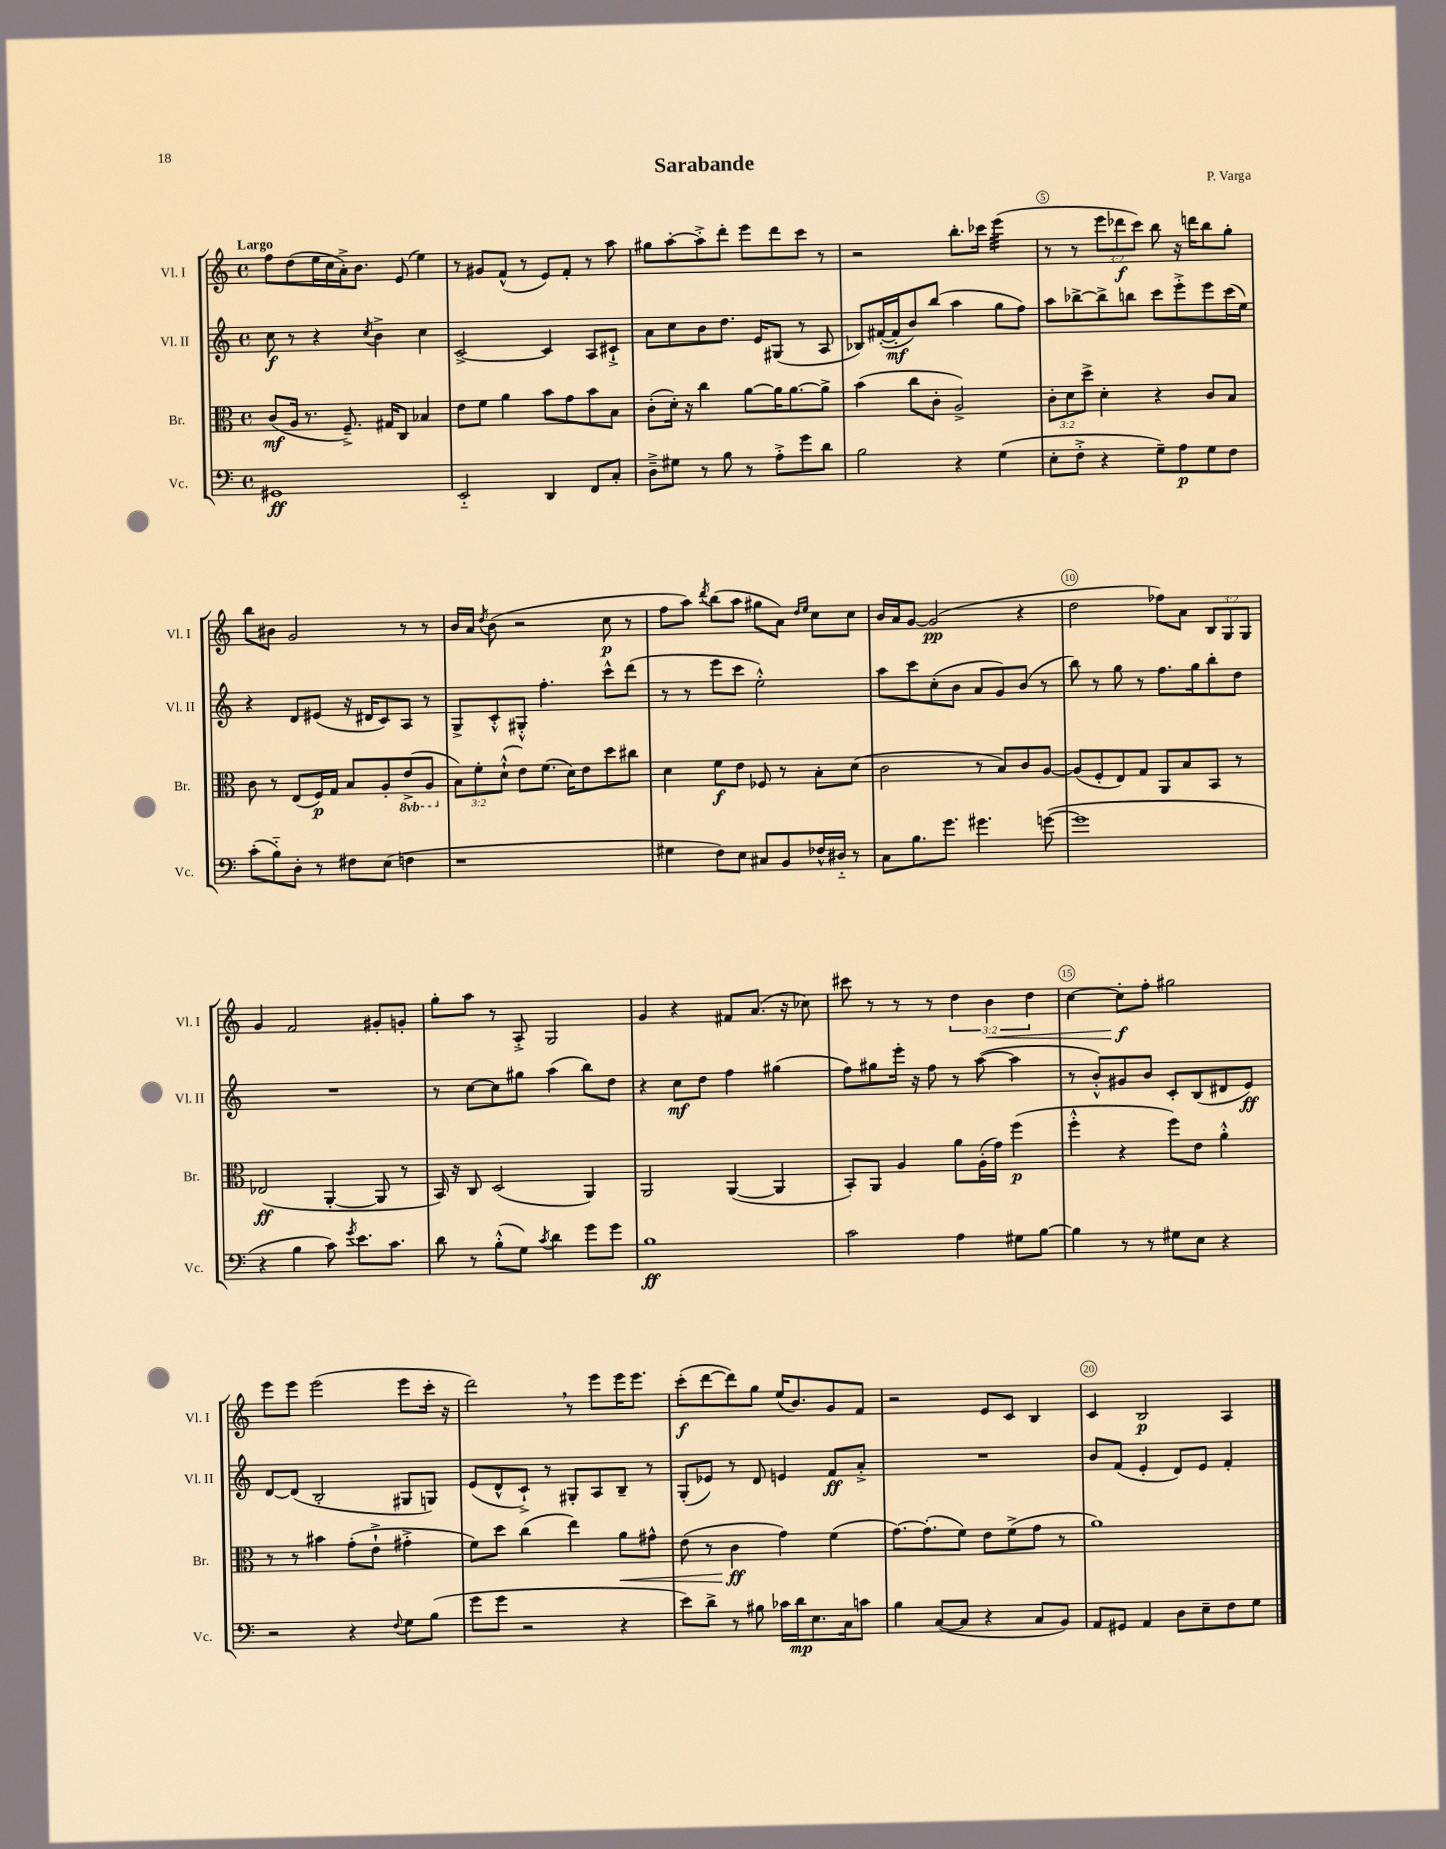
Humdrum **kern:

**kern	**kern	**kern	**kern
*staff4	*staff3	*staff2	*staff1
*clefF4	*clefC3	*clefG2	*clefG2
*k[]	*k[]	*k[]	*k[]
*M4/4	*M4/4	*M4/4	*M4/4
*met(c)	*met(c)	*met(c)	*met(c)
1GG#	(8c	8cc	8ff
.	16A	8r	(8dd
.	8.r	.	.
.	.	4r	16ee
.	.	.	16cc
.	8.F~^)	.	16a'^)
.	.	.	8.b
.	.	8qcc	.
.	.	4b^	.
.	16G#	.	.
.	8C	.	(8e
.	4B-	4cc	4ee)
=	=	=	=
2EE'~	8e	[2c^	8r
.	8f	.	8g#
.	4a	.	(8f^^
.	.	.	8r
4DD	8b	4c]	8e)
.	8g	.	8f'
8FF	8b	8A	8r
8C'	8B	8c#`^	8aa
=	=	=	=
8D~^	(8c'	8a	8gg#
8G#	16d')	8cc	[8aa'
.	16r	.	.
8r	4cc	8b	8aa'^]
8B	.	8.dd	8ddd'
8r	[8a	.	8eee
.	.	16e	.
8A'^	16a]	(8G#	8ddd
.	[8.a	.	.
8g	.	8r	8ccc
8d	8a^]	8A	8r
=	=	=	=
2B	(4b	8B-)	2r
.	.	([16f#'	.
.	.	16f#']	.
.	8cc	8b)	.
.	8c'	(8bb	.
4r	2A^)	4aa	8.bb'
.	.	.	16ccc-
(4G	.	8gg	(4eee
.	.	8ff)	.
=	=	=	=
8E'	12c'	8aa	8r
.	12d	.	.
8F'^	.	[8bb-^	8r
.	12dd^	.	.
4r	4d'	8bb-^]	12eee
.	.	.	12ddd-
.	.	8bb	.
.	.	.	12ccc)
8G~)	4r	8ccc	8bb
8A	.	8eee'^	16r
.	.	.	16ddd
8G	8c	8eee	8bb
8F	8B	(16ccc	8gg'
.	.	16ee)	.
=	=	=	=
(8c'	8c	4r	8bb
8B'~)	8r	.	8b#
8D'	(8E	8d	2g
8r	16F)	(8e#	.
.	16G	.	.
8F#	8B	16r	.
.	.	16d#	.
(8E	8A'	8c)	.
4F	(8E^	8A	8r
.	8AA	8r	8r
=	=	=	=
1r	12B)	8G^	16b
.	.	.	16a
.	12f'	.	.
.	.	.	8qdd
.	.	8c'^^	(8b
.	(12d`^^	.	.
.	8e)	8G#'^^	2r
.	(8.f	4.ff'	.
.	16d)	.	.
.	8e	.	.
.	8dd	8ccc^^	8cc
.	8cc#	(8ddd	8r
=	=	=	=
4G#	4d	8r	8ff
.	.	8r	8aa)
.	.	.	8qddd
8F)	8f	8eee	(8bb
8E	8e	8ccc	8aa
8C#	8F-	2ee'^^)	8gg#
8BB	8r	.	8a)
.	.	.	16qqdd
.	.	.	16qqee
16F-^^	8B'	.	8cc
16D#'~	.	.	.
8r	(8d	.	8cc
=	=	=	=
8C	2c	8aa	16b
.	.	.	16a
8.B	.	8ccc	[8g
.	.	(8cc'	(2g]
8.g	.	.	.
.	.	8b	.
4.g#	8r	8a	.
.	8B)	8g)	.
.	8c	(8b	4r
([8g	[8A	8r	.
=	=	=	=
1g]	(8A]	8bb)	2dd
.	8F'	8r	.
.	8E)	8gg	.
.	8G	8r	.
.	8AA	8.ff	8ff-)
.	8B	.	8a
.	.	16gg	.
.	8BB	8bb'	12B
.	.	.	12G
.	8r	8dd	.
.	.	.	12G
=	=	=	=
4r	(2E-	1r	4g
4B	.	.	2f
8c)	[4AA'	.	.
8qg	.	.	.
8.e	.	.	.
.	8AA]	.	8g#'
8.c	.	.	.
.	8r	.	8g'
=	=	=	=
8d	16BB)	8r	8gg'
.	16r	.	.
8r	8C	[8cc	8aa
(8B'^^	(2D	8cc]	8r
8G)	.	8gg#	8A'^
8qc	.	.	.
4d	.	(4aa	2G
8g	4AA)	8bb)	.
8g	.	8dd	.
=	=	=	=
1B	2AA	4r	4g
.	.	8cc	4r
.	.	8dd	.
.	([4AA	4ff	8f#
.	.	.	(8.a
.	4AA]	(4gg#	.
.	.	.	16r
.	.	.	8cc-)
=	=	=	=
2c	8BB')	8ff)	8ccc#
.	8AA	8gg#	8r
.	4A	16eee'	8r
.	.	16r	.
.	.	8ff	8r
4A	8a	8r	6dd
.	(16A'	([8aa	.
.	.	.	6b
.	16g)	.	.
8G#	(4ff	4aa]	.
.	.	.	6dd
[8B	.	.	.
=	=	=	=
4B]	4ff'^^	8r	[4cc
.	.	8b'^^)	.
8r	4r	8g#	8cc']
8r	.	8b	8ff'
8G#	8ff)	8c'	2gg#
8E	8e	(8B	.
4r	4a'^^	8d#	.
.	.	8e)	.
=	=	=	=
2r	8r	[8d	8eee
.	8r	(8d]	8eee
.	4b#	2B'	(2eee
4r	(8g'	.	.
.	8e`^	.	.
8qqF	.	.	.
8G	4g#'^	8G#	8eee
(8B	.	8G)	16ccc'
.	.	.	16r
=	=	=	=
8g	8f)	(8e	2ddd)
8g	8dd	8d^^	.
2r	(4cc	8c`^)	.
.	.	8r	.
.	4ee)	8G#'	8r
.	.	8A	8eee
4r	8a	8B~	16eee
.	.	.	8.eee
.	8g#^^	8r	.
=	=	=	=
8e)	(8e	(8G'	(8ccc'
8d^	8r	8e-)	[8ddd
8r	4c	8r	8ddd])
8B#	.	8d	8gg
16c-	4g)	4e	(16ee
16d	.	.	8.b)
8.E	.	.	.
.	(4f	8f	8g
16C	.	.	.
8c	.	8a'^	8f
=	=	=	=
4B	[8.g)	1r	2r
.	(8.g']	.	.
([8C	.	.	.
8C]	8f)	.	.
4r	8e	.	8e
.	(8f^	.	8c
8C	8g	.	4B
8BB)	8r	.	.
=	=	=	=
8AA	1a)	8b	4c
8GG#	.	(8f	.
4AA	.	4e'	2B
8D	.	8d)	.
8E~	.	8e	.
8F	.	4f'	4A
8G	.	.	.
==	==	==	==
*-	*-	*-	*-
